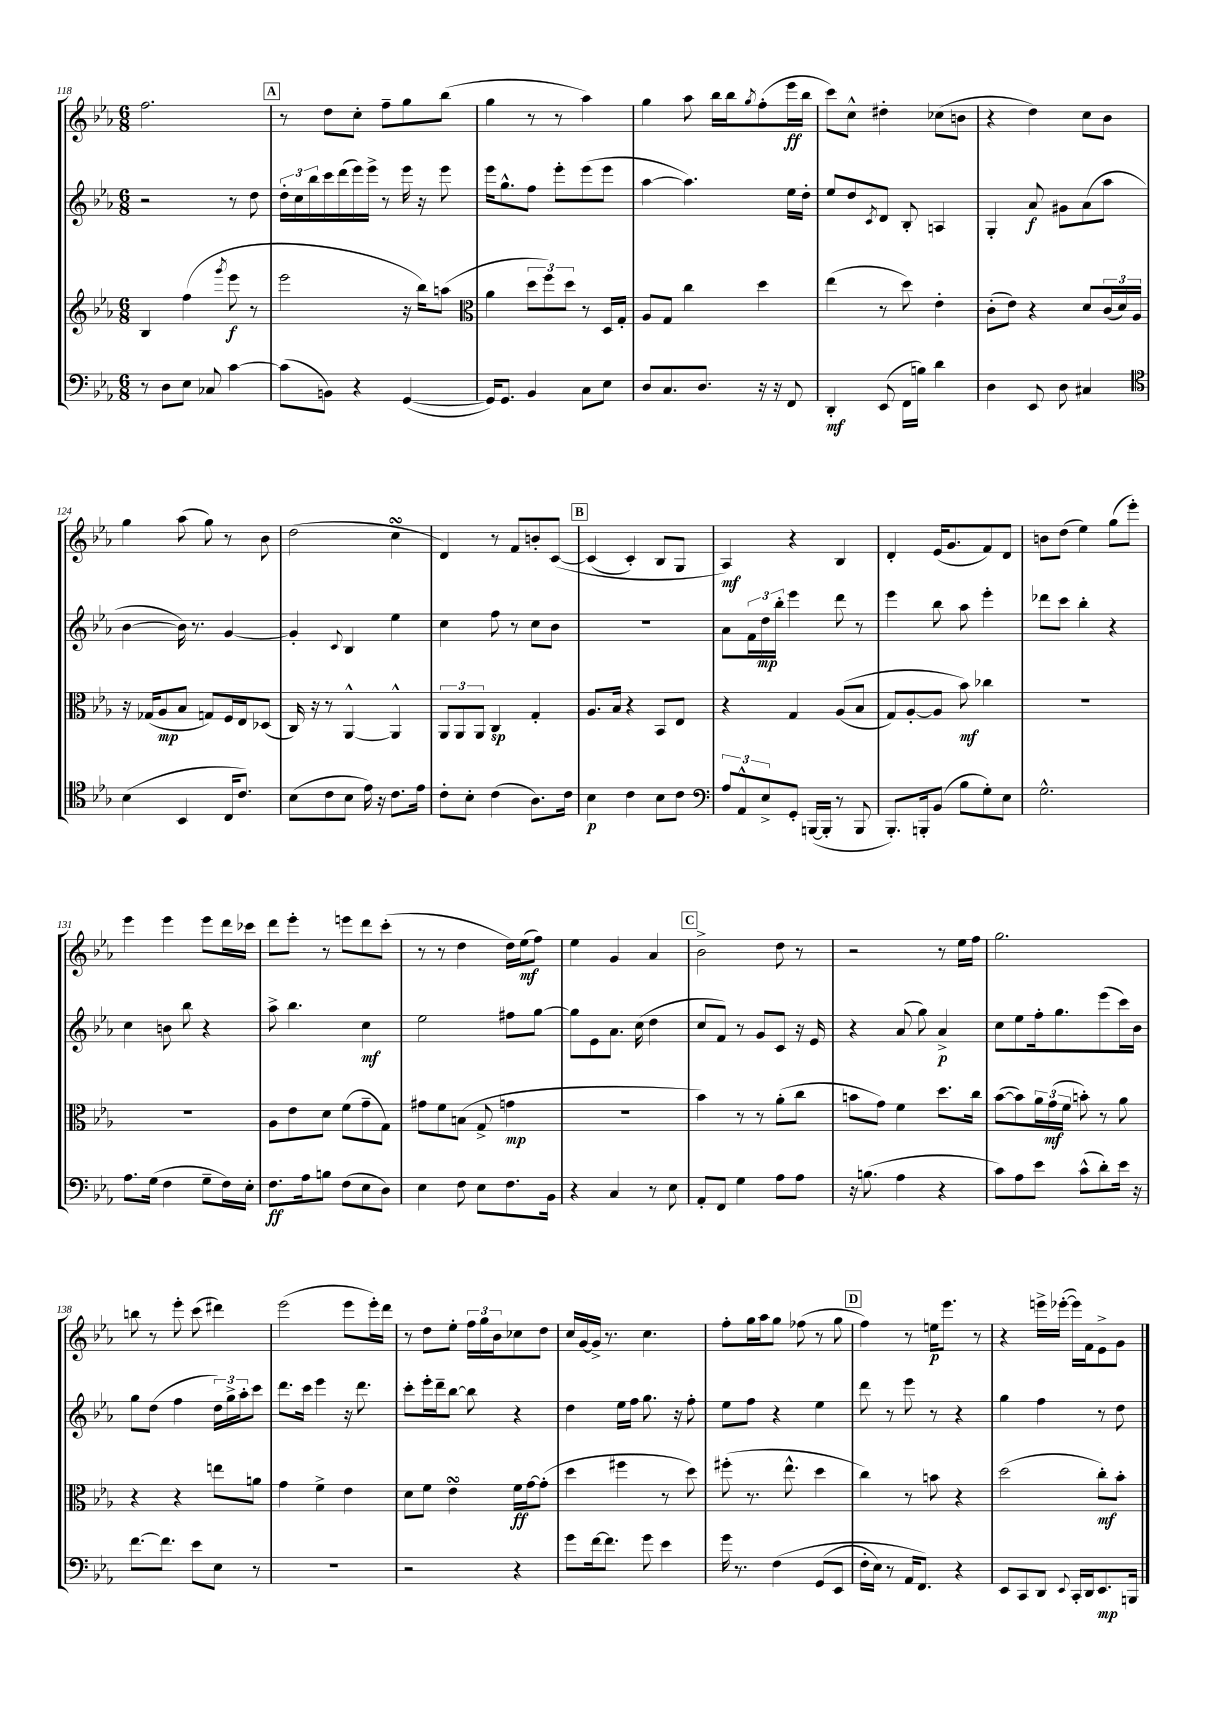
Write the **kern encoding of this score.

**kern	**kern	**kern	**kern
*staff4	*staff3	*staff2	*staff1
*clefF4	*clefG2	*clefG2	*clefG2
*k[b-e-a-]	*k[b-e-a-]	*k[b-e-a-]	*k[b-e-a-]
*M6/8	*M6/8	*M6/8	*M6/8
8r	4B-	2r	2.ff
8D	.	.	.
8E-	(4ff	.	.
8C-	.	.	.
.	8qggg	.	.
[4c	8eee-	8r	.
.	8r	8dd	.
=	=	=	=
(8c]	2eee-	24dd'	8r
.	.	24cc	.
.	.	24bb-	.
8BB)	.	16ccc	8dd
.	.	(16ddd	.
4r	.	16eee-)	8cc'
.	.	16eee-^	.
.	.	8r	8ff~
([4GG	16r	16eee-	8gg
.	16bb-)	16r	.
.	(8aa	8eee-	(8bb-
=	=	=	=
*	*clefC3	*	*
16GG])	4a-	16eee-	4gg
8.GG	.	8.gg^^	.
4BB-	12dd	8ff	8r
.	12ff)	.	.
.	.	8eee-'	8r
.	12dd	.	.
8C	8r	(8eee-	4aa-)
8E-	16D	8eee-	.
.	16G'	.	.
=	=	=	=
8D	8A-	[4aa-	4gg
8.C	8G	.	.
.	4cc	4.aa-])	8aa-
8.D	.	.	.
.	.	.	16bb-
.	.	.	16bb-
.	.	.	8qgg
16r	4dd	.	(8ff'
16r	.	.	.
8FF	.	16ee-	16eee-
.	.	16dd'	16bb-
=	=	=	=
4DD'	(4ee-	8ee-	8ccc)
.	.	8dd	8cc^^
.	.	8qc	.
(8EE-	8r	8d	4dd#'
16FF	8dd)	8B-'	.
16B)	.	.	.
4d	4e-'	4A	(8cc-
.	.	.	8b
=	=	=	=
4D	(8c'	4G'	4r
.	8e-)	.	.
8EE-	4r	8a-	4dd)
8D	.	8g#	.
4C#	8d	(8a-	8cc
.	(24c	8aa-	8b-
.	24d)	.	.
.	24A-	.	.
=	=	=	=
*clefC4	*	*	*
(4B-	16r	[4b-	4gg
.	(16G-	.	.
.	8A-	.	.
4BB-	8B-	16b-])	(8aa-
.	.	8.r	.
.	8G)	.	8gg)
16C	16F	[4g	8r
8.c)	16E-	.	.
.	(8D-	.	8b-
=	=	=	=
(8B-	16C)	4g']	(2dd
.	16r	.	.
8c	8r	.	.
.	.	8qqc	.
8B-	[4AA-^^	4B-	.
16e-)	.	.	.
16r	.	.	.
8.c	4AA-^^]	4ee-	4cc
16e-	.	.	.
=	=	=	=
8c'	12AA-	4cc	4d)
.	12AA-	.	.
8B-'	.	.	.
.	12AA-	.	.
(4c	4C	8ff	8r
.	.	8r	8f
8.A-)	4G'	8cc	8b'
.	.	8b-	&([8c
16c	.	.	.
=	=	=	=
4B-	8.A-	2.r	(4c]
.	16B-	.	.
4c	4r	.	4c')
8B-	8BB-	.	8B-
8c	8E-	.	8G
=	=	=	=
*clefF4	*	*	*
12A-	4r	8a-	4A-&)
12AA-^^	.	.	.
.	.	24f	.
12E-^	.	24dd	.
.	.	24bb-'	.
8GG'	4G	4eee-	4r
([16BBB	.	.	.
16BBB']	.	.	.
8r	&((8A-	8ddd	4B-
8BBB	8B-	8r	.
=	=	=	=
8.BBB-')	8G)	4eee-	4d'
.	[8A-'	.	.
16BBB'	.	.	.
(8BB-	8A-]	8bb-	(16e-
.	.	.	8.g
8B-	8b-&)	8aa-	.
8G')	4cc-	4eee-'	8f)
8E-	.	.	8d
=	=	=	=
2.G^^	2.r	8ddd-	8b
.	.	8ccc	(8dd
.	.	4bb-'	4ee-)
.	.	4r	(8gg
.	.	.	8eee-')
=	=	=	=
8.A-	2.r	4cc	4eee-
(16G	.	.	.
4F	.	8b	4eee-
.	.	8bb-	.
8G~	.	4r	8eee-
16F)	.	.	16ddd
16E-'	.	.	16ccc-
=	=	=	=
8.F	8A-	8aa-^	8ddd
.	8e-	4.bb-	8eee-'
16A-	.	.	.
8B	8d	.	8r
(8F	(8f	.	8eee
8E-	8g~	4cc	8ddd
8D)	8G)	.	(8ccc'
=	=	=	=
4E-	8g#	2ee-	8r
.	8f	.	8r
8F	(8B	.	4dd
8E-	8G^	.	.
8.F	4g	8ff#	16dd)
.	.	.	(16ee-
.	.	[8gg	8ff)
16BB-	.	.	.
=	=	=	=
4r	2.r	8gg]	4ee-
.	.	8e-	.
4C	.	8.a-	4g
.	.	(16cc	.
8r	.	4dd	4a-
8E-	.	.	.
=	=	=	=
8AA-'	4b-)	8cc	2b-^
8FF	.	8f)	.
4G	8r	8r	.
.	8r	8g	.
8A-	(8a-'	8c	8dd
8A-	8cc	16r	8r
.	.	16e-	.
=	=	=	=
16r	8b	4r	2r
(8.B	.	.	.
.	8g)	.	.
4A-	4f	(8a-	.
.	.	8gg)	.
4r	8.dd	4a-^	8r
.	.	.	16ee-
.	16cc	.	16ff
=	=	=	=
8c)	([8b-	8cc	2.gg
8A-	8b-])	8ee-	.
8e-	24a-	16ff'	.
.	(24g	.	.
.	.	8.gg	.
.	24f	.	.
(8c^^	8b')	.	.
8d')	8r	(8eee-	.
16e-	8a-	16ccc)	.
16r	.	16b-	.
=	=	=	=
[8.f	4r	8gg	8bb
.	.	(8dd	8r
8.f]	.	.	.
.	4r	4ff	8eee-'
8e-	.	.	(8ccc
8E-	8ee	24dd)	4ddd#)
.	.	24gg^	.
.	.	24aa-'	.
8r	8a	8ccc	.
=	=	=	=
2.r	4g	8.ddd	(2eee-
.	.	16ccc	.
.	4f^	4eee-	.
.	4e-	16r	8eee-
.	.	8.ddd	.
.	.	.	16eee-')
.	.	.	16ddd
=	=	=	=
2r	8d	8ccc'	8r
.	8f	16eee-'	8dd
.	.	16ddd~	.
.	4e-	[8bb-	8ee-'
.	.	8bb-]	24ff
.	.	.	24gg
.	.	.	24b-
4r	16f	4r	8cc-
.	[16g	.	.
.	(8g']	.	8dd
=	=	=	=
8g	4dd	4dd	16cc
.	.	.	[16g
[16f	.	.	16g^]
8.f]	.	.	8.r
.	4ff#	16ee-	.
.	.	16ff	.
8g	.	8.gg	4.cc
4e-	8r	.	.
.	.	16r	.
.	8dd)	8ff'	.
=	=	=	=
16g	(8ff#'	8ee-	8ff'
8.r	.	.	.
.	8.r	8ff	16gg
.	.	.	16aa-
&(4F	.	4r	8gg
.	8.ee-^^	.	.
.	.	.	(8ff-
(8GG	4dd	4ee-	8r
8EE-	.	.	8gg
=	=	=	=
16F'	4cc)	8ddd	4ff)
16E-)	.	.	.
8r	.	8r	.
16AA-	8r	8eee-	8r
8.FF&)	.	.	.
.	8b	8r	16ee
.	.	.	8.eee-
4r	4r	4r	.
.	.	.	8r
=	=	=	=
8EE-	(2dd	4gg	4r
8CC	.	.	.
8DD	.	4ff	16eee^
.	.	.	([16eee-'
8qqEE-	.	.	.
16CC'	.	.	16eee-])
16DD	.	.	16f
8.EE-	8cc')	8r	8e-^
.	8b-'	8dd	8g
16BBB	.	.	.
==	==	==	==
*-	*-	*-	*-
